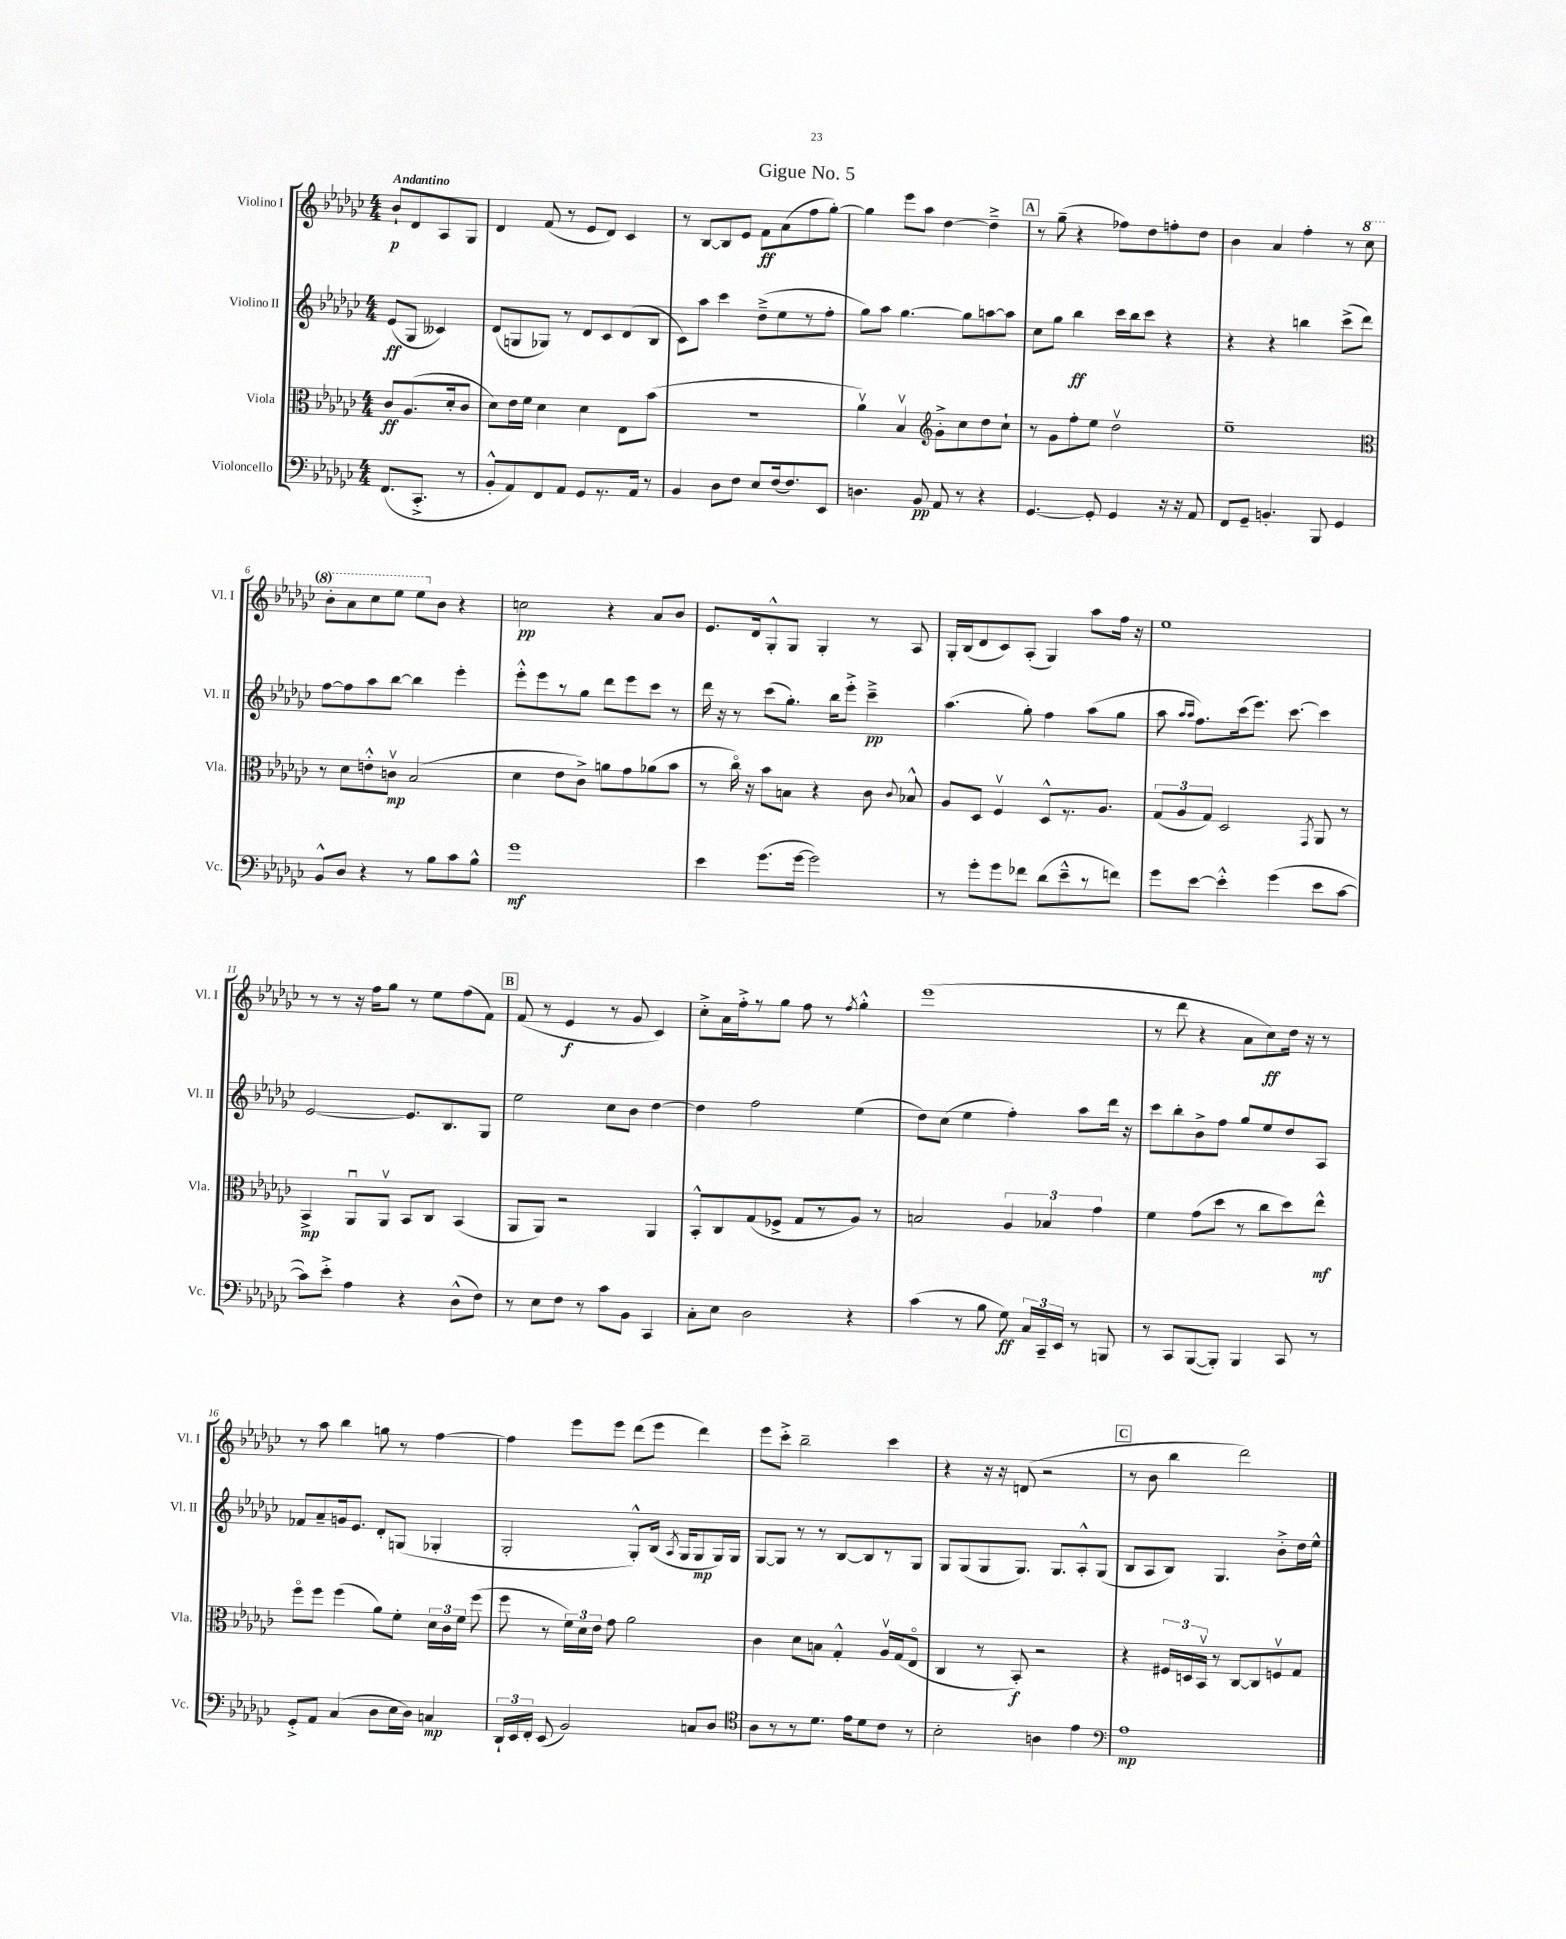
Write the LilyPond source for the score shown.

\header { title = "Gigue No. 5" }
<<
\new StaffGroup <<
\new Staff = "s0" \with { instrumentName = "Violino I" shortInstrumentName = "Vl. I" } {
    \clef treble \key ges \major \numericTimeSignature \time 4/4 \partial 2 \tempo "Andantino"
    \autoBeamOff bes'8[-!\p des'8 aes8 ges8] |
    des'4 f'8( r8 ees'8[ des'8]) ces'4 |
    r8 bes8[~ bes8 ees'8] f'8[\ff aes'8( f''8 ges''8]~-.) |
    ges''4 ees'''8[ aes''8] des''4~ des''4---> |
    \mark \markup { \box "A" } r8 ges''8--( r4 fes''8[) des''8 f''8-. des''8] |
    bes'4 aes'4 f''4-. r8 \ottava #1 ces'''8 |
    bes''8[-. aes''8 ces'''8 ees'''8] ees'''8[ \ottava #0 bes'8] r4 |
    c''2\pp r4 aes'8[ bes'8] |
    ees'8.[ des'16 ges8-.-^ ges8] ges4-. r8 aes8 |
    ges16[-. bes16( des'8 ces'8) aes8]-.( ges4) aes''8[ f''16] r16 |
    ees''1 |
    r8 r8 r16 f''16[ ges''8] r8 ees''8[ f''8( f'8]) |
    \mark \markup { \box "B" } f'8( r8 ees'4\f r8 ges'8 ces'4) |
    ces''8[-.-> aes'16 f''16-.-> r8 ges''8] f''8 r8 \acciaccatura { f''8 } ges''4-.-^ |
    ees'''1( |
    r8 des'''8 r4 aes'8[ ces''8\ff) des''16] r16 r8 |
    r8 aes''8 bes''4 g''8 r8 f''4~ |
    f''4 ees'''8[ ees'''8] des'''8[( ees'''8] des'''4) |
    ees'''8[ ces'''8]-.-> bes''2-- ces'''4 |
    r4 r16 r16 d'8( r2 |
    \mark \markup { \box "C" } r8 bes'8 bes''4 des'''2) \bar "|." |
}
\new Staff = "s1" \with { instrumentName = "Violino II" shortInstrumentName = "Vl. II" } {
    \clef treble \key ges \major \numericTimeSignature \time 4/4 \partial 2
    \autoBeamOff ees'8[\ff( ges8] ceses'4) |
    des'8[( g8 ges8]) r8 des'8[ ces'8 des'8( bes8] |
    ces'8[) aes''8] ces'''4 des''8[--->( ees''8 r8 f''8]-. |
    ges''8[) aes''8] ges''4.~ ges''8[ a''8~ a''8] |
    \mark \markup { \box "A" } ces''8[ ges''8] bes''4\ff ces'''16[ bes''16 ces'''8] r4 |
    r4 r4 b''4 ces'''8[->( des'''8]) |
    f''8[~ f''8 aes''8 bes''8]~ bes''4 ees'''4-. |
    ees'''8[-.-^ ees'''8 r8 ges''8] des'''8[ ees'''8 ces'''8] r8 |
    des'''16 r16 r8 ces'''8[( ges''8.]-.) bes''16[ ees'''8]-.-> ces'''4--->\pp |
    aes''4.( ges''8-.) f''4 aes''8[( ges''8] |
    aes''8 \grace { aes''16[ aes''16] } f''8.[) ces'''16( ees'''8.]) ces'''8.~ ces'''4 |
    ees'2~ ees'8.[ bes8. ges8] |
    \mark \markup { \box "B" } ees''2 ces''8[ bes'8] des''4~ |
    des''4 f''2 ees''4( |
    des''8[) ces''8]( ees''4 f''4-.) aes''8[ des'''16] r16 |
    ces'''8[ bes''8-. bes'8-> f''8] ges''8[ ees''8 des''8 aes8] |
    fes'8[ aes'8-- g'16 ees'8.] des'8[-. g8]( ges4-. |
    ges2-. ges8[-.-^) bes16]( \acciaccatura { aes8 } ges16[ ges8\mp ges16) ges16] |
    ges8[~ ges8] r8 r8 bes8[~ bes8 r8 ges8] |
    ges8[ ges8( ges8 ges8.]) ges8.[ aes8-.-^ ges8]( |
    \mark \markup { \box "C" } bes8[ aes8 bes8]) ges4. bes'8[-.-> des''16 ees''16]-^ \bar "|." |
}
\new Staff = "s2" \with { instrumentName = "Viola" shortInstrumentName = "Vla." } {
    \clef alto \key ges \major \numericTimeSignature \time 4/4 \partial 2
    \autoBeamOff ces'8[\ff aes8.( des'16-. ces'8] |
    des'8[) ees'16 f'16] des'4 des'4 ees8[ bes'8]( |
    R1 |
    aes'4\upbow) bes4\upbow \clef treble ges'8[-.-> ces''8 des''8 ces''8]-! |
    \mark \markup { \box "A" } r8 ges'8[ f''8-. ees''8] des''2\upbow |
    ees''1-- |
    \clef alto r8 des'8[ e'8-.-^ c'8]\upbow\mp bes2( |
    des'4 ees'8[ ces'8]->) a'8[ ges'8 aes'8( bes'8] |
    r8 ces''16\flageolet) r16 bes'8[ b8] r4 ces'8 \appoggiatura { ces'8 } bes8-^ |
    aes8[ des8] f4\upbow des8[-^ r8. aes8.] |
    \tuplet 3/2 { ges8[( aes8 ges8]) } des2 \acciaccatura { ges,8 } aes,8 r8 |
    bes,4->\mp aes,8[\downbow aes,8]\upbow bes,8[ ces8] bes,4( |
    \mark \markup { \box "B" } aes,8[ aes,8]) r2 aes,4 |
    bes,8[-.-^ ces8 ges8( fes8]-> ges8[ r8 aes8]) r8 |
    b2 \tuplet 3/2 { aes4 bes4 ges'4 } |
    f'4 ges'8[( des''8] r8 ces''8[ des''8) ees''8]-^\mf |
    f''8[\flageolet f''8] f''4( aes'8[) f'8]-. \tuplet 3/2 { des'16[ ces'16 f'16] } f''8( |
    f''8 r8 \tuplet 3/2 { f'16[) des'16 ees'16] } ges'8 aes'2 |
    ces'4 des'8[ b8] ges4-.-^ aes16[\upbow ges16( ees8]\flageolet |
    ces4 r8 bes,8-.\f) r2 |
    \mark \markup { \box "C" } r4 \tuplet 3/2 { fis16[ d16 bes,16]\upbow } r8 ces8[~ ces8 f8\upbow ges8] \bar "|." |
}
\new Staff = "s3" \with { instrumentName = "Violoncello" shortInstrumentName = "Vc." } {
    \clef bass \key ges \major \numericTimeSignature \time 4/4 \partial 2
    \autoBeamOff f,8.[( ces,8.]-.-> r8 |
    bes,8[-.-^ aes,8) f,8 aes,8] ges,8[ r8. aes,16] r8 |
    bes,4 des8[ f8] ees8[ f16( f8.) ees,8] |
    d4. bes,8\pp aes,8 r8 r4 |
    \mark \markup { \box "A" } ges,4.~ ges,8-. ges,4 r16 r16 aes,8 |
    f,8[ ges,8]-- b,4.-. bes,,8 ges,4 |
    bes,8[-^ des8] r4 r8 bes8[ ces'8 bes8]-^ |
    ges'1\mf |
    ees'4 ges'8.[( ges'16]~ ges'2) |
    r8 ges'8[-. ges'8 fes'8] des'8[( ees'8---^ r8 f'8]) |
    ges'8[ ees'8]~ ees'4-.-^ ges'4( ees'8[ ces'8]~ |
    ces'8[) ees'8]-.-> aes4 r4 des8[-^( f8]) |
    \mark \markup { \box "B" } r8 ees8[ f8] r8 ces'8[ bes,8] ces,4 |
    ces8[-. ees8] des2 r4 |
    ces'4( r8 bes8 ges8\ff) \tuplet 3/2 { ces16[ ces,16-- ees,16] } r8 b,,8 |
    r8 ces,8[ bes,,8~( bes,,8]-.) bes,,4 ces,8 r8 |
    ges,8[-.-> aes,8] ces4( des8[ ees16 des16]) c4\mp |
    \tuplet 3/2 { des,16[-! ees,16 f,16]-. } ees,8( bes,2) c8[ des8] |
    \clef tenor aes8[ r8 r8 des'8.] ees'16[ des'8 ces'8] r8 |
    bes2-. a4 ees'4 |
    \mark \markup { \box "C" } \clef bass aes1\mp \bar "|." |
}
>>
>>
